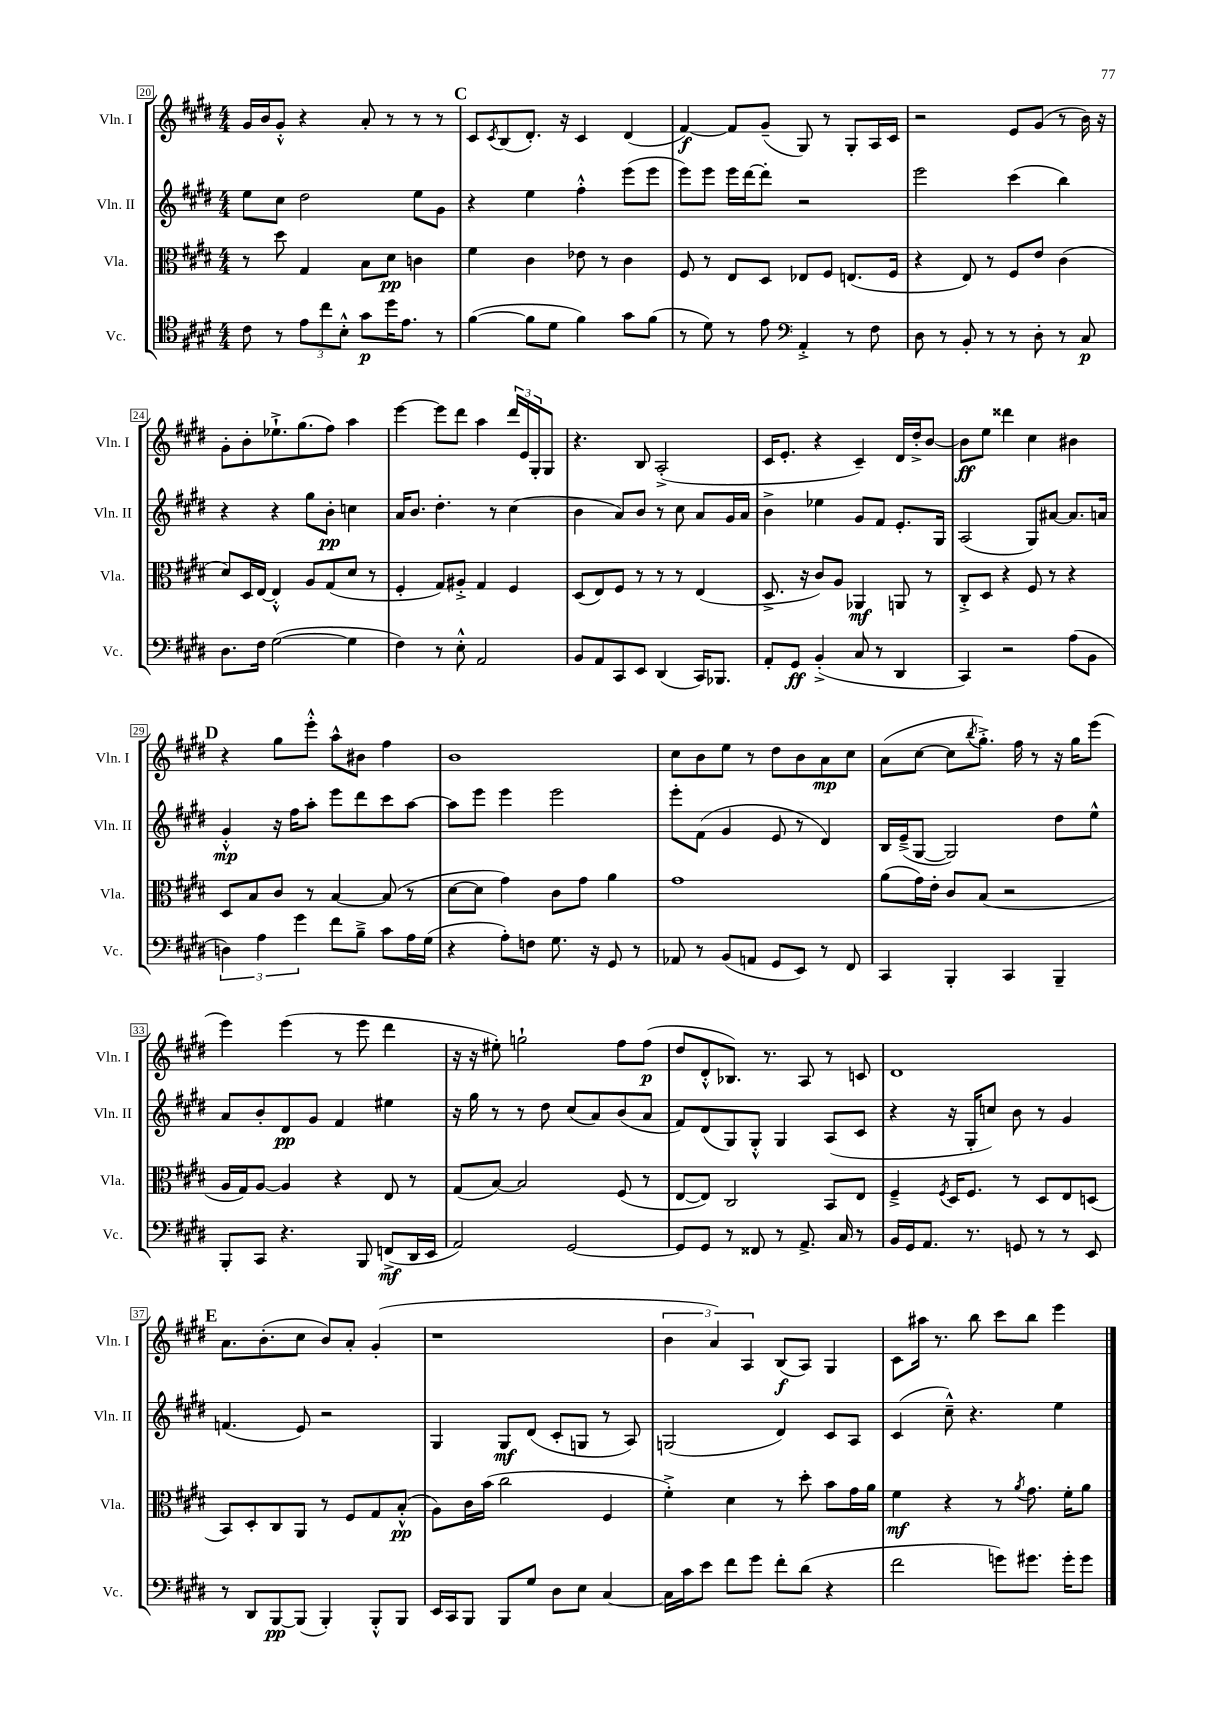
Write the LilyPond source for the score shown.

<<
\new StaffGroup <<
\new Staff = "s0" \with { instrumentName = "Vln. I" shortInstrumentName = "Vln. I" } {
    \clef treble \key e \major \numericTimeSignature \time 4/4
    gis'16 b'16 gis'8-.-^ r4 a'8-. r8 r8 r8 |
    \mark \markup { \bold "C" } cis'8 \acciaccatura { cis'8 } b8( dis'8.-.) r16 cis'4 dis'4( |
    fis'4~\f) fis'8 gis'8--( gis8) r8 gis8-. a16 cis'16 |
    r2 e'8 gis'8( r8 b'16) r16 |
    gis'8-. b'8-. ees''8.-!-> gis''8.( fis''8) a''4 |
    e'''4~ e'''8 dis'''8 a''4 \tuplet 3/2 { dis'''16 e'16 gis16-. } gis8 |
    r4. b8 a2-.->( |
    cis'16 e'8.-. r4 cis'4--) dis'16 dis''16-.-> b'8~ |
    b'8\ff e''8 disis'''4 cis''4 bis'4 |
    \mark \markup { \bold "D" } r4 gis''8 e'''8-.-^ a''8-^ bis'8 fis''4 |
    b'1 |
    cis''8 b'8 e''8 r8 dis''8 b'8 a'8\mp cis''8 |
    a'8( cis''8~ cis''8 \acciaccatura { b''8 } gis''8.-.->) fis''16 r8 r16 gis''16 e'''8( |
    e'''4) e'''4( r8 e'''8 dis'''4 |
    r16 r16 eis''8-.) g''2-! fis''8 fis''8\p( |
    dis''8 dis'8-.-^ bes8.) r8. a8 r8 c'8 |
    dis'1 |
    \mark \markup { \bold "E" } a'8. b'8.-.( cis''8 b'8) a'8-. gis'4-.( |
    r1 |
    \tuplet 3/2 { b'4 a'4) a4 } b8\f( a8) gis4 |
    cis'8 ais''16 r8. b''8 cis'''8 b''8 e'''4 \bar "|." |
}
\new Staff = "s1" \with { instrumentName = "Vln. II" shortInstrumentName = "Vln. II" } {
    \clef treble \key e \major \numericTimeSignature \time 4/4
    e''8 cis''8 dis''2 e''8 gis'8 |
    \mark \markup { \bold "C" } r4 e''4 fis''4-.-^ e'''8( e'''8 |
    e'''8) e'''8 e'''16 dis'''16~ dis'''8-. r2 |
    e'''2 cis'''4( b''4) |
    r4 r4 gis''8 b'8-.\pp c''4 |
    a'16 b'8. dis''4.-. r8 cis''4( |
    b'4 a'8) b'8 r8 cis''8 a'8 gis'16 a'16 |
    b'4-> ees''4 gis'8 fis'8 e'8.-. gis16 |
    a2( gis8) ais'8~ ais'8. a'16 |
    \mark \markup { \bold "D" } gis'4-.-^\mp r16 fis''16 a''8-. e'''8 dis'''8 cis'''8 a''8~ |
    a''8 e'''8 e'''4 e'''2 |
    e'''8-. fis'8( gis'4 e'8 r8 dis'4) |
    b16 e'16--->( gis8~ gis2) dis''8 e''8-^ |
    a'8 b'8-. dis'8\pp gis'8 fis'4 eis''4 |
    r16 gis''16 r8 r8 dis''8 cis''8( a'8) b'8( a'8 |
    fis'8) dis'8( gis8) gis8-.-^ gis4 a8( cis'8 |
    r4 r16 gis16-. c''8) b'8 r8 gis'4 |
    \mark \markup { \bold "E" } f'4.( e'8) r2 |
    gis4 gis8\mf dis'8( cis'8-. g8 r8 a8) |
    g2( dis'4) cis'8 a8 |
    cis'4( cis''8---^) r4. e''4 \bar "|." |
}
\new Staff = "s2" \with { instrumentName = "Vla." shortInstrumentName = "Vla." } {
    \clef alto \key e \major \numericTimeSignature \time 4/4
    r8 dis''8 gis4 b8 dis'8\pp c'4 |
    \mark \markup { \bold "C" } fis'4 cis'4 ees'8 r8 cis'4 |
    fis8 r8 e8 dis8 ees8 fis8 e8.( fis16 |
    r4 e8) r8 fis8 e'8 cis'4( |
    dis'8) dis16 e16~ e4-.-^ a8 gis8( dis'8 r8 |
    fis4-. gis8) ais8-.-> gis4 fis4 |
    dis8( e8) fis8 r8 r8 r8 e4( |
    dis8.-> r16 cis'8) a8 aes,4\mf a,8 r8 |
    cis8-.-> dis8 r4 fis8 r8 r4 |
    \mark \markup { \bold "D" } dis8 b8 cis'8 r8 b4~ b8( r8 |
    dis'8~ dis'8 gis'4) cis'8 gis'8 a'4 |
    gis'1 |
    a'8( gis'16) e'16-. cis'8 b8( r2 |
    a16 gis16) a8~ a4 r4 e8 r8 |
    gis8( b8~) b2 fis8( r8 |
    e8~ e8) cis2 b,8 e8 |
    fis4---> \acciaccatura { fis8 } dis16 fis8. r8 dis8 e8 d8( |
    \mark \markup { \bold "E" } b,8) dis8-. cis8 a,8 r8 fis8 gis8 b8-.-^\pp( |
    a8) cis'16 b'16( cis''2 fis4 |
    fis'4-.->) dis'4 r8 dis''8-. b'8 gis'16 a'16 |
    fis'4\mf r4 r8 \acciaccatura { a'8 } gis'8. fis'16-. a'8 \bar "|." |
}
\new Staff = "s3" \with { instrumentName = "Vc." shortInstrumentName = "Vc." } {
    \clef tenor \key e \major \numericTimeSignature \time 4/4
    cis'8 r8 \tuplet 3/2 { e'8 cis''8 b8-.-^ } gis'8\p dis''16 e'8. r8 |
    \mark \markup { \bold "C" } fis'4~( fis'8 dis'8 fis'4) gis'8 fis'8( |
    r8 dis'8) r8 e'8 \clef bass a,4-.-> r8 fis8 |
    dis8 r8 b,8-. r8 r8 dis8-. r8 cis8\p |
    dis8. fis16 gis2~( gis4 |
    fis4) r8 e8-.-^ a,2 |
    b,8 a,8 cis,8 e,8 dis,4( cis,16) bes,,8. |
    a,8-. gis,8\ff b,4-.->( cis8 r8 dis,4 |
    cis,4) r2 a8( b,8 |
    \mark \markup { \bold "D" } \tuplet 3/2 { d4) a4 gis'4 } fis'8 b8---> cis'8 a16 gis16( |
    r4 a8-.) f8 gis8. r16 gis,8 r8 |
    aes,8 r8 b,8( a,8 gis,8 e,8) r8 fis,8 |
    cis,4 b,,4-. cis,4 b,,4-- |
    b,,8-. cis,8 r4. b,,8 f,8->\mf( dis,16 e,16 |
    a,2) gis,2~ |
    gis,8 gis,8 r8 fisis,8 r8 a,8.-> cis16 r8 |
    b,16 gis,16 a,8. r8. g,8 r8 r8 e,8 |
    \mark \markup { \bold "E" } r8 dis,8 b,,8~\pp b,,8( b,,4-.) b,,8-.-^ b,,8 |
    e,16 cis,16 b,,8 b,,8 gis8 dis8 e8 cis4~ |
    cis16 cis'16 e'8 fis'8 gis'8 fis'8-. dis'8( r4 |
    fis'2 g'8) gis'8. gis'16-. gis'8 \bar "|." |
}
>>
>>
\layout { \context { \Score currentBarNumber = #20 \override BarNumber.stencil = #(make-stencil-boxer 0.1 0.3 ly:text-interface::print) } }
